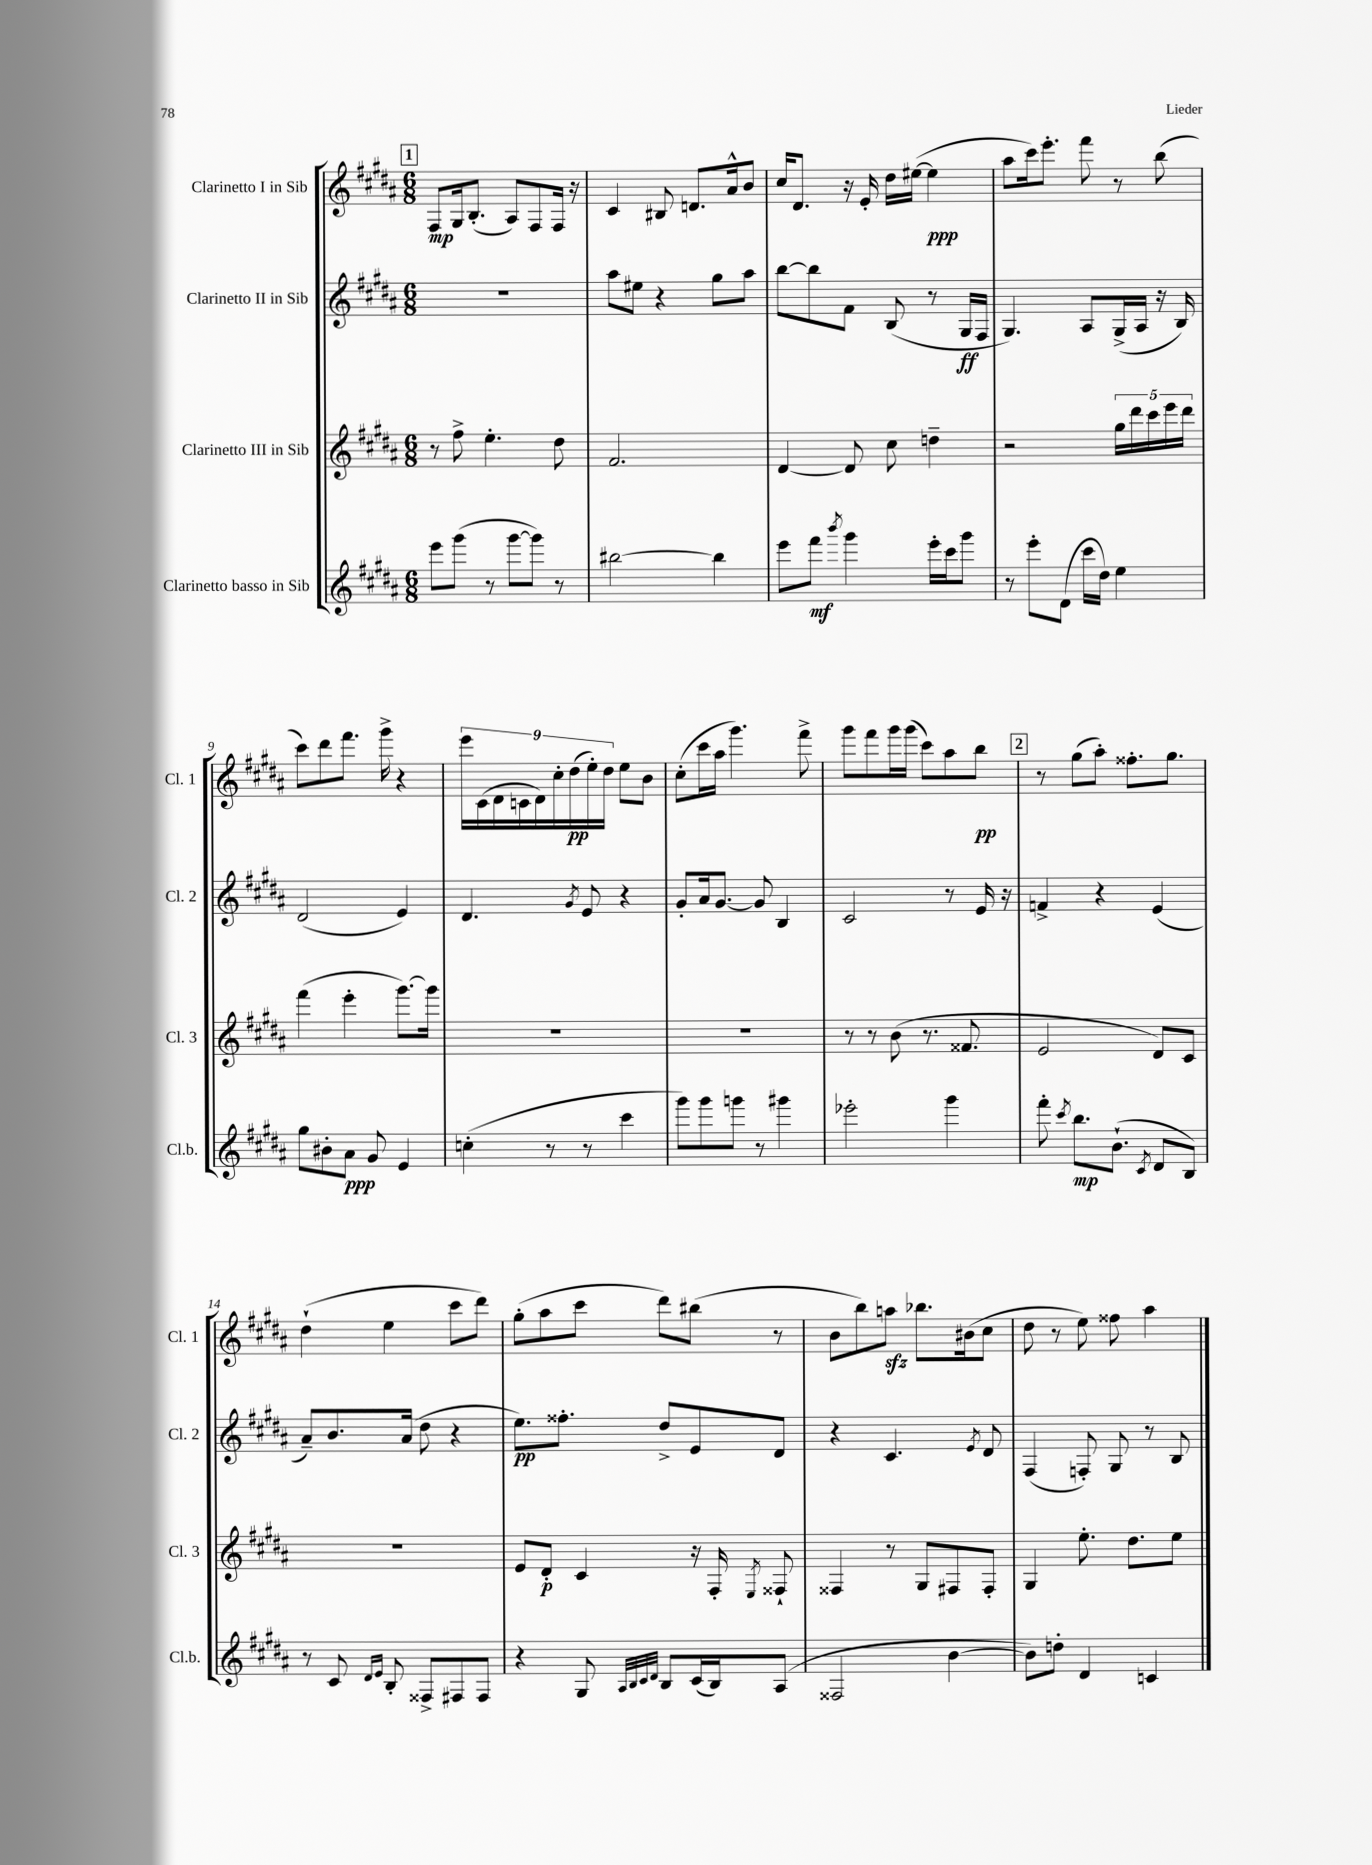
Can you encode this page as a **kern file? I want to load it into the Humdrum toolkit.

**kern	**dynam	**kern	**dynam	**kern	**dynam	**kern	**dynam
*part4	*part4	*part3	*part3	*part2	*part2	*part1	*part1
*staff4	*staff4	*staff3	*staff3	*staff2	*staff2	*staff1	*staff1
*I"Clarinetto basso in Sib	*	*I"Clarinetto III in Sib	*	*I"Clarinetto II in Sib	*	*I"Clarinetto I in Sib	*
*I'Cl.b.	*	*I'Cl. 3	*	*I'Cl. 2	*	*I'Cl. 1	*
*clefG2	*	*clefG2	*	*clefG2	*	*clefG2	*
*k[f#c#g#d#a#]	*	*k[f#c#g#d#a#]	*	*k[f#c#g#d#a#]	*	*k[f#c#g#d#a#]	*
*M6/8	*	*M6/8	*	*M6/8	*	*M6/8	*
!!LO:REH:place=s1:t=1
=5	=5	=5	=5	=5	=5	=5	=5
8eee\L	.	8r	.	2.r	.	8F#/L	mp
(8ggg#\J	.	8ff#^\	.	.	.	16G#/k	.
.	.	.	.	.	.	(8.B'/J	.
8r	.	4.ee'\	.	.	.	.	.
[8ggg#\L	.	.	.	.	.	8A#/L)	.
8ggg#\J])	.	.	.	.	.	8F#/	.
8r	.	8dd#\	.	.	.	16F#/Jk	.
.	.	.	.	.	.	16r	.
=6	=6	=6	=6	=6	=6	=6	=6
[2bb#X\	.	2.f#/	.	8aa#\L	.	4c#/	.
.	.	.	.	8ee#X\J	.	.	.
.	.	.	.	4r	.	8B#X/	.
.	.	.	.	.	.	8.dn/L	.
4bb#\]	.	.	.	8gg#\L	.	.	.
.	.	.	.	.	.	16a#^^/k	.
.	.	.	.	8aa#\J	.	8b/J	.
=7	=7	=7	=7	=7	=7	=7	=7
8eee\L	.	[4d#/	.	[8bb\L	.	16cc#/KL	.
.	.	.	.	.	.	8.d#/J	.
8fff#\J	mf	.	.	8bb\]	.	.	.
8qbbb/	.	.	.	.	.	.	.
4ggg#\	.	8d#/]	.	8f#\J	.	16r	.
.	.	.	.	.	.	16e'/	.
.	.	8cc#\	.	(8B/	.	16dd#\LL	.
.	.	.	.	.	.	([16ee#X\JJ	.
16eee'\LL	.	4ddn~\	.	8r	.	4ee#\]	ppp
16ccc#\J	.	.	.	.	.	.	.
8ggg#\J	.	.	.	16G#/LL	ff	.	.
.	.	.	.	16F#/JJ	.	.	.
=8	=8	=8	=8	=8	=8	=8	=8
8r	.	2r	.	4.G#/)	.	8aa#\L	.
8eee'\L	.	.	.	.	.	16ccc#\k)	.
.	.	.	.	.	.	8.eee'\J	.
(8d#\J	.	.	.	.	.	.	.
16ccc#\LL	.	.	.	8A#/L	.	8fff#\	.
16dd#\JJ)	.	.	.	.	.	.	.
4ee\	.	20gg#\LL	.	(16G#^/L	.	8r	.
.	.	20ddd#\	.	.	.	.	.
.	.	.	.	16A#/JJ	.	.	.
.	.	20ccc#\	.	.	.	.	.
.	.	.	.	16r	.	(8bb\	.
.	.	20eee\	.	.	.	.	.
.	.	.	.	16B/)	.	.	.
.	.	20ddd#\JJ	.	.	.	.	.
!!LO:LB:g=z
=9	=9	=9	=9	=9	=9	=9	=9
8gg#\L	.	(4fff#\	.	(2d#/	.	8ccc#\L)	.
8b#X'\	.	.	.	.	.	8ddd#\	.
8a#\J	ppp	4eee'\	.	.	.	8.fff#\J	.
8g#/	.	.	.	.	.	.	.
.	.	.	.	.	.	16ggg#^\	.
4e/	.	[8.ggg#\L)	.	4e/)	.	4r	.
.	.	16ggg#\Jk]	.	.	.	.	.
=10	=10	=10	=10	=10	=10	=10	=10
(4ccn'\	.	2.r	.	4.d#/	.	18eee\LL	.
.	.	.	.	.	.	(18c#\	.
.	.	.	.	.	.	18d#\	.
.	.	.	.	.	.	18cn\	.
.	.	.	.	.	.	18d#\)	.
8r	.	.	.	.	.	.	.
.	.	.	.	.	.	18cc#'\	.
.	.	.	.	.	.	(18dd#\	pp
.	.	.	.	8qg#/	.	.	.
8r	.	.	.	8e/	.	.	.
.	.	.	.	.	.	18ee'\)	.
.	.	.	.	.	.	18dd#\JJ	.
4ccc#\	.	.	.	4r	.	8ee\L	.
.	.	.	.	.	.	8b\J	.
=11	=11	=11	=11	=11	=11	=11	=11
8ggg#\L)	.	2.r	.	8g#'/L	.	(8cc#'\L	.
8ggg#\	.	.	.	16a#/k	.	16ccc#\L	.
.	.	.	.	[8.g#/J	.	16aa#\JJ	.
8gggn\J	.	.	.	.	.	4.ggg#\)	.
8r	.	.	.	8g#/]	.	.	.
4ggg#X\	.	.	.	4B/	.	.	.
.	.	.	.	.	.	8fff#^\	.
=12	=12	=12	=12	=12	=12	=12	=12
2eee-X'\	.	8r	.	2c#/	.	8ggg#\L	.
.	.	8r	.	.	.	8fff#\	.
.	.	(8b\	.	.	.	16ggg#\L	.
.	.	.	.	.	.	(16ggg#\JJ	.
.	.	8.r	.	.	.	8ccc#\L)	.
4ggg#\	.	.	.	8r	.	8aa#\	.
.	.	8.f##X/	.	.	.	.	.
.	.	.	.	16e/	.	8bb\J	pp
.	.	.	.	16r	.	.	.
!!LO:REH:place=s1:t=2
=13	=13	=13	=13	=13	=13	=13	=13
8fff#'\	.	2e/	.	4fn^/	.	8r	.
8qccc#/	.	.	.	.	.	.	.
8.bb\L	mp	.	.	.	.	(8gg#\L	.
.	.	.	.	4r	.	8aa#'\J)	.
(8.b`\J	.	.	.	.	.	.	.
.	.	.	.	.	.	8.ff##X'\L	.
8qc#/	.	.	.	.	.	.	.
8d#/L	.	8d#/L)	.	(4e/	.	.	.
.	.	.	.	.	.	8.gg#\J	.
8B/J)	.	8c#/J	.	.	.	.	.
!!LO:LB:g=z
=14	=14	=14	=14	=14	=14	=14	=14
8r	.	2.r	.	8a#~/L)	.	(4dd#`\	.
8c#/	.	.	.	8.b/	.	.	.
16qqd#/LL	.	.	.	.	.	.	.
16qqe/JJ	.	.	.	.	.	.	.
8B'/	.	.	.	.	.	4ee\	.
.	.	.	.	(16a#/Jk	.	.	.
8F##X^/L	.	.	.	8dd#\	.	.	.
8F#X/	.	.	.	4r	.	8ccc#\L	.
8F#/J	.	.	.	.	.	8ddd#\J)	.
=15	=15	=15	=15	=15	=15	=15	=15
4r	.	8e/L	.	8.ee\L)	pp	(8gg#'\L	.
.	.	8d#'/J	p	.	.	8aa#\	.
.	.	.	.	8.ff##X'\J	.	.	.
8G#/	.	4c#/	.	.	.	8ccc#\J	.
32qqA#/LLL	.	.	.	.	.	.	.
32qqB/	.	.	.	.	.	.	.
32qqc#/	.	.	.	.	.	.	.
32qqd#/JJJ	.	.	.	.	.	.	.
8B/L	.	.	.	8dd#^/L	.	8ddd#\L)	.
(16c#/L	.	16r	.	8e/	.	(8bb#X\J	.
16B/J)	.	16F#'/	.	.	.	.	.
.	.	8qE/	.	.	.	.	.
(8A#/J	.	8F##X`/	.	8d#/J	.	8r	.
=16	=16	=16	=16	=16	=16	=16	=16
2F##X/	.	4F##X/	.	4r	.	8b\L	.
.	.	.	.	.	.	8bb\)	.
.	.	8r	.	4.c#/	.	8aanzz\J	.
.	.	8G#/L	.	.	.	8.bb-X\L	.
[4b\	.	8F#X/	.	.	.	.	.
.	.	.	.	.	.	(16b#X\k	.
.	.	.	.	8qe/	.	.	.
.	.	8F#'/J	.	8d#/	.	8cc#\J	.
=17	=17	=17	=17	=17	=17	=17	=17
8b\L])	.	4G#/	.	(4F#/	.	8dd#\	.
8ddn'\J	.	.	.	.	.	8r	.
4d#/	.	8.ee'\	.	8Fn'/)	.	8ee\)	.
.	.	.	.	8G#/	.	8ff##X\	.
.	.	8.dd#\L	.	.	.	.	.
4cn/	.	.	.	8r	.	4aa#\	.
.	.	8ee\J	.	8B/	.	.	.
==	==	==	==	==	==	==	==
*-	*-	*-	*-	*-	*-	*-	*-
